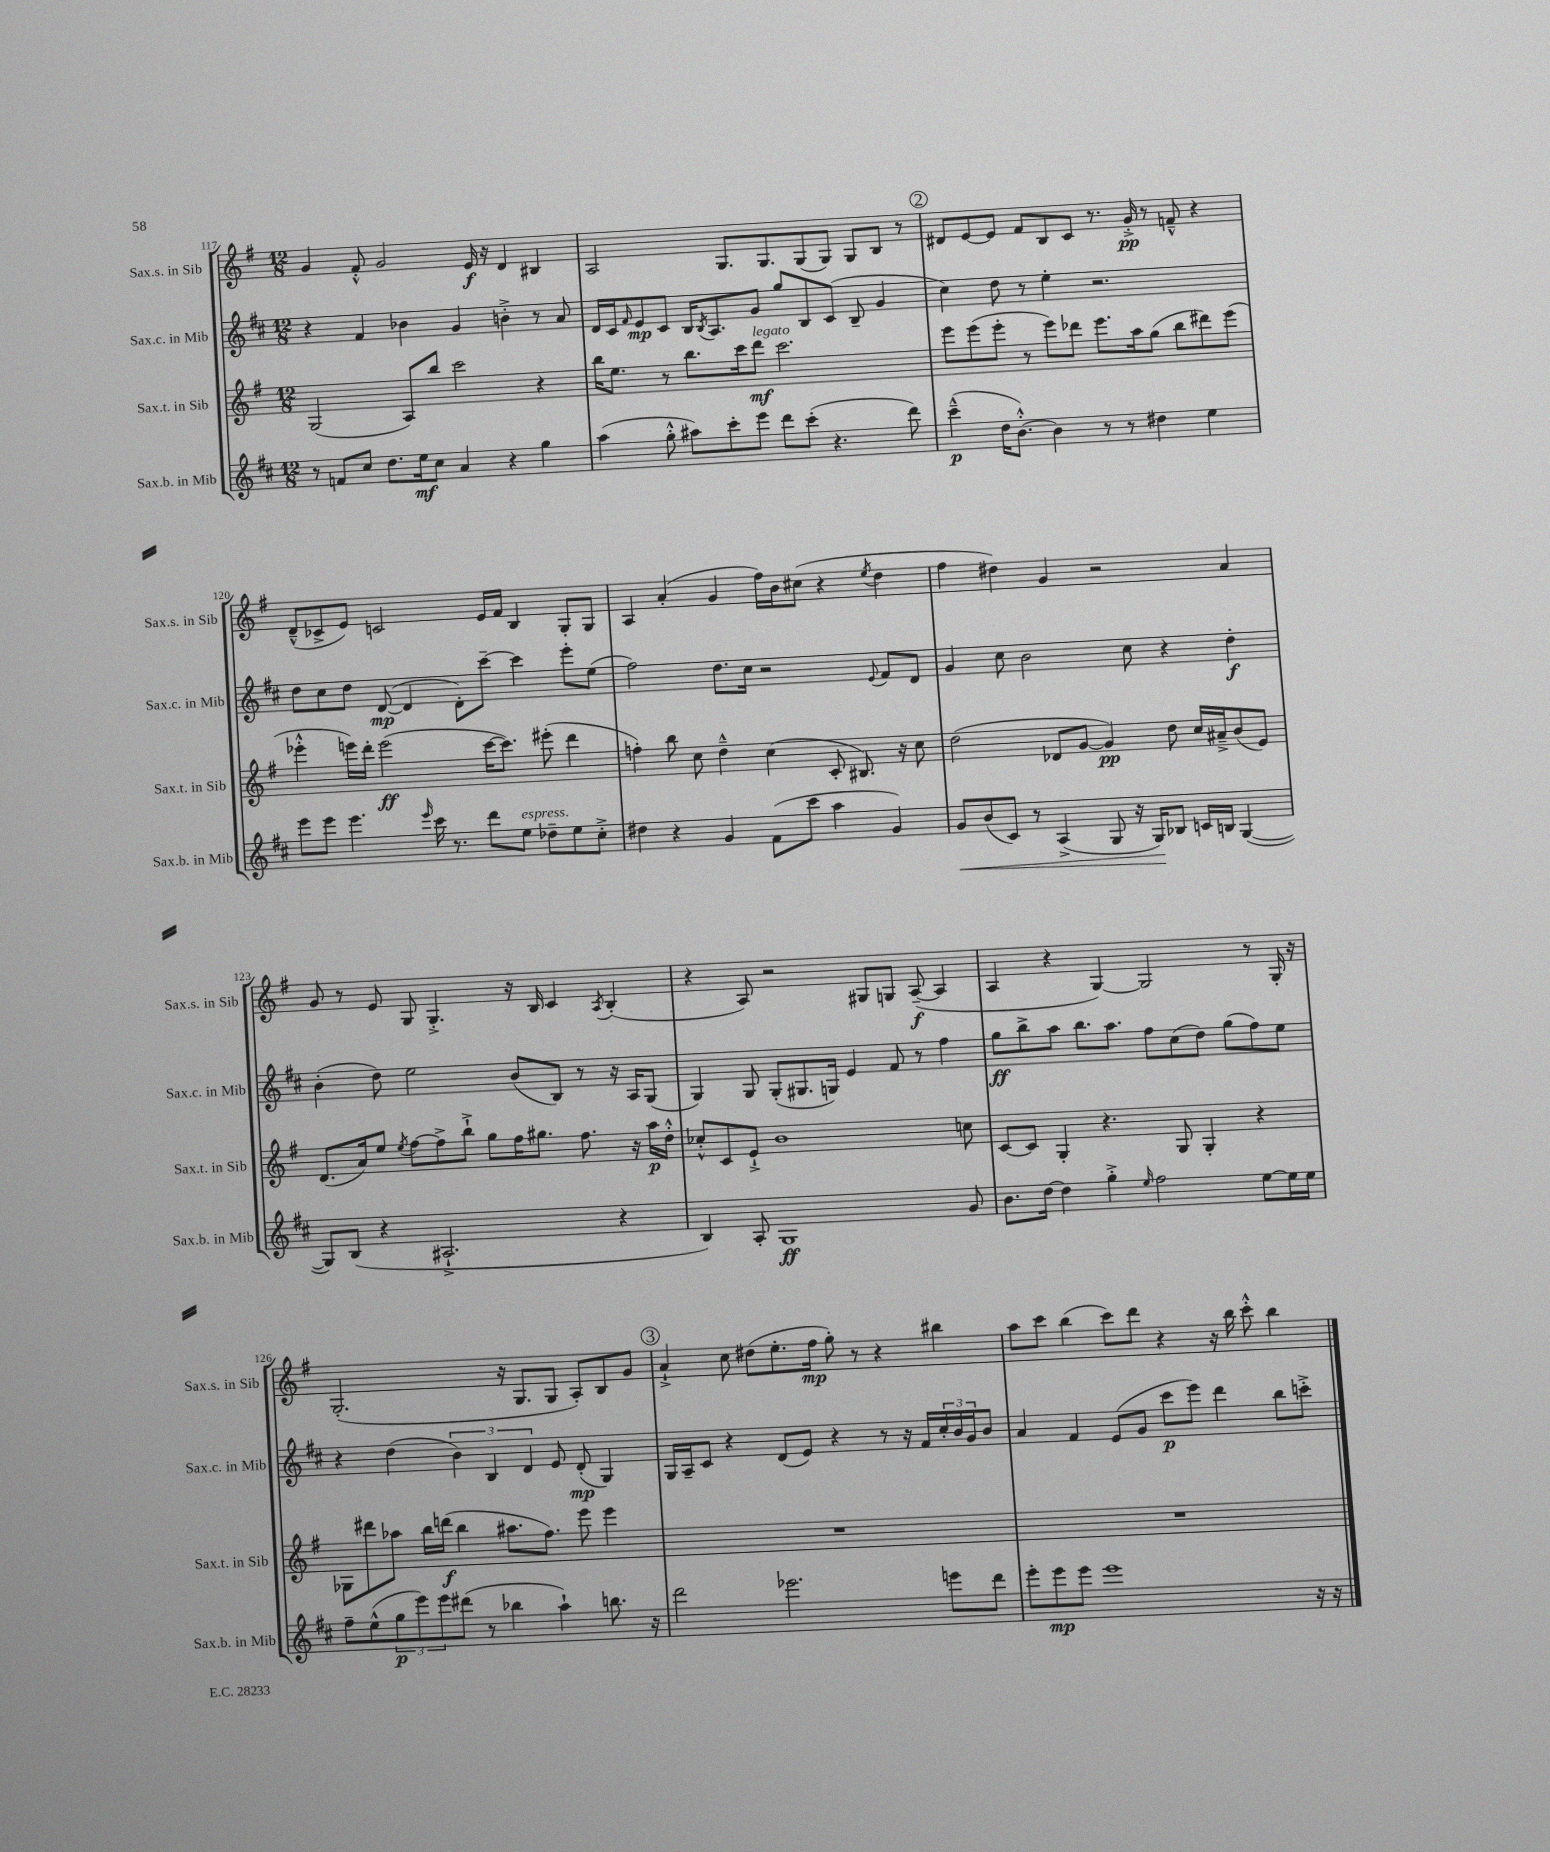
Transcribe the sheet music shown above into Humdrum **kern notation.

**kern	**dynam	**kern	**dynam	**kern	**dynam	**kern	**dynam
*part4	*part4	*part3	*part3	*part2	*part2	*part1	*part1
*staff4	*staff4	*staff3	*staff3	*staff2	*staff2	*staff1	*staff1
*I"Sax.b. in Mib	*	*I"Sax.t. in Sib	*	*I"Sax.c. in Mib	*	*I"Sax.s. in Sib	*
*I'Sax.b. in Mib	*	*I'Sax.t. in Sib	*	*I'Sax.c. in Mib	*	*I'Sax.s. in Sib	*
*clefG2	*	*clefG2	*	*clefG2	*	*clefG2	*
*k[f#c#]	*	*k[f#]	*	*k[f#c#]	*	*k[f#]	*
*M12/8	*	*M12/8	*	*M12/8	*	*M12/8	*
=117	=117	=117	=117	=117	=117	=117	=117
8r	.	(2G/	.	4r	.	4g/	.
8fn/L	.	.	.	.	.	.	.
8cc#/J	.	.	.	4f#/	.	8f#'^^/	.
8.dd\L	.	.	.	.	.	2g/	.
.	.	8A/L)	.	4b-X\	.	.	.
16ee\k	mf	.	.	.	.	.	.
8cc#\J	.	8bb/J	.	.	.	.	.
4a/	.	2ccc\	.	4g/	.	.	.
.	.	.	.	.	.	16e/	f
.	.	.	.	.	.	16r	.
4r	.	.	.	4bn'^\	.	4d/	.
4gg\	.	4r	.	8r	.	4B#X/	.
.	.	.	.	8a/	.	.	.
=118	=118	=118	=118	=118	=118	=118	=118
(4aa\	.	16bb\KL	.	16d/LL	.	2A/	.
.	.	8.ee\J	.	16c#/J	.	.	.
.	.	.	.	16qqf#/	.	.	.
.	.	.	.	8e/	mp	.	.
8gg'^^\	.	8r	.	8c#/J	.	.	.
8aa#X\L)	.	8.bb\L	.	16B/KL	.	.	.
.	.	.	.	8qB/	.	.	.
.	.	.	.	8.A/	.	.	.
8ccc#'\	.	.	.	.	.	8.G/L	.
.	.	16ccc\k	.	.	.	.	.
!	!	!LO:TX:a:i:t=legato	!	!	!	!	!
8eee\J	.	8ddd\J	mf	8g/J	.	.	.
.	.	.	.	.	.	8.G/	.
8ddd\L	.	2.ccc\	.	8gg/L	.	.	.
(8ccc#'\J	.	.	.	8B/	.	(8G/	.
4.r	.	.	.	(8c#/J	.	8G/J)	.
.	.	.	.	8B~/	.	8G/L	.
.	.	.	.	4g/	.	8B/J	.
8ddd\)	.	.	.	.	.	8r	.
!!LO:REH:place=s1:t=2
=119	=119	=119	=119	=119	=119	=119	=119
(4ccc#~^^\	p	8eee\L	.	4cc#\)	.	8d#X/L	.
.	.	(8eee\	.	.	.	[8e/	.
16dd\KL	.	8eee'\J	.	8dd\	.	8e/J]	.
[8.b'^^\J)	.	.	.	.	.	.	.
.	.	8r	.	8r	.	8f#/L	.
4b\]	.	8eee\L)	.	4ee'\	.	8B/	.
.	.	8ddd-X\J	.	.	.	8c/J	.
8r	.	8.eee\L	.	2.r	.	8.r	.
8r	.	.	.	.	.	.	.
.	.	16aa\k	.	.	.	16g'^/	pp
4dd#X\	.	(8gg\J	.	.	.	8r	.
.	.	8bb\L	.	.	.	8fn~^^/	.
4ee\	.	8ddd#X\)	.	.	.	4r	.
.	.	(8eee\J	.	.	.	.	.
!!LO:LB:g=z
=120	=120	=120	=120	=120	=120	=120	=120
8eee\L	.	4eee-X'^^\	.	8dd\L	.	(8d~^^/L	.
8eee\J	.	.	.	8cc#\	.	8c-X^/	.
4.eee\	.	16eeen\LL)	.	8dd\J	.	8e/J)	.
.	.	16ddd'\JJ	.	.	.	.	.
.	.	(2eee\	ff	([8d/	mp	2cn/	.
.	.	.	.	4d/]	.	.	.
16qqeee/	.	.	.	.	.	.	.
16ccc#\	.	.	.	.	.	.	.
8.r	.	.	.	.	.	.	.
.	.	.	.	8d'\L)	.	.	.
8ddd\L	.	[16ccc\KL	.	[8ccc#~\J	.	16e/LL	.
.	.	8.ccc\J])	.	.	.	16f#/JJ	.
!LO:TX:a:i:t=espress.	!	!	!	!	!	!	!
8ee\J	.	.	.	4ccc#\]	.	4B/	.
8dd-X~\L	.	(8eee#X'\	.	.	.	.	.
8ee\	.	4ddd\	.	8eee'\L	.	8G'/L	.
8cc#'^\J	.	.	.	(8ee\J	.	8G/J	.
=121	=121	=121	=121	=121	=121	=121	=121
4dd#X\	.	4ffn'\)	.	2ff#\)	.	4A/	.
4r	.	8bb\	.	.	.	(4a'/	.
.	.	8cc\	.	.	.	.	.
4g/	.	4dd~^^\	.	8.dd\L	.	4g/	.
.	.	.	.	16cc#\Jk	.	.	.
(8f#\L	.	(4cc\	.	2r	.	16ff#\LL)	.
.	.	.	.	.	.	16b\J	.
8ccc#\J	.	.	.	.	.	(8cc#X\J	.
4aa\	.	8c'/	.	.	.	4r	.
.	.	8.B#X/)	.	.	.	.	.
.	.	.	.	8qqe/	.	8qee/	.
4g/)	.	.	.	8f#/L	.	4dd\	.
.	.	16r	.	.	.	.	.
.	.	8cc\	.	8d/J	.	.	.
=122	=122	=122	=122	=122	=122	=122	=122
!	!LO:HP:b	!	!	!	!	!	!
8g/L	<	(2dd\	.	4g/	.	4ff#\	.
(8b/	.	.	.	.	.	.	.
8c#/J)	.	.	.	8cc#\	.	4dd#X\)	.
8r	.	.	.	2b\	.	.	.
(4A^/	.	8d-X/L	.	.	.	4g/	.
.	.	[8g/J	.	.	.	.	.
8G/	.	4g/])	pp	.	.	2r	.
16r	.	.	.	8cc#\	.	.	.
16G/KL)	.	.	.	.	.	.	.
8B-X/J	[	8dd\	.	4r	.	.	.
16cn/LL	.	16cc/LL	.	.	.	.	.
16Bn/JJ	.	16a#X~^/J	.	.	.	.	.
([4G/	.	(8b/	.	4dd'\	f	4a/	.
.	.	8e/J)	.	.	.	.	.
!!LO:LB:g=z
=123	=123	=123	=123	=123	=123	=123	=123
8G/L])	.	(8.d/L	.	(4b'\	.	8g/	.
(8B/J	.	.	.	.	.	8r	.
.	.	16a/k)	.	.	.	.	.
4r	.	8ee/J	.	8dd\)	.	8e/	.
.	.	8qee/	.	.	.	.	.
.	.	[8ff#\L	.	2ee\	.	8G/	.
2.A#X`^/	.	8ff#^\]	.	.	.	4.G'^/	.
.	.	8bb`^\J	.	.	.	.	.
.	.	8gg\L	.	.	.	.	.
.	.	16ff#\K	.	(8b/L	.	16r	.
.	.	8.gg#X\J	.	.	.	16B/	.
.	.	.	.	8B/J)	.	4c/	.
.	.	8.ff#\	.	8r	.	.	.
.	.	.	.	.	.	8qA/	.
4r	.	.	.	16r	.	(4B'/	.
.	.	16r	.	16A/KL	.	.	.
.	.	16aa\LL	p	(8G/J	.	.	.
.	.	16dd'^^\JJ	.	.	.	.	.
=124	=124	=124	=124	=124	=124	=124	=124
4B/)	.	8cc-X'^^/L	.	4G/)	.	4r	.
.	.	8c/	.	.	.	.	.
8A'/	.	8e`^/J	.	8G/	.	8A/)	.
1G	ff	1b	.	(8G'/L	.	2r	.
.	.	.	.	8.G#X/	.	.	.
.	.	.	.	16Gn/Jk)	.	.	.
.	.	.	.	4e/	.	.	.
.	.	.	.	.	.	8G#X/L	.
.	.	.	.	8f#/	.	8Gn/J	.
.	.	.	.	8r	.	([8A~/	f
.	.	.	.	4ff#\	.	4A/]	.
8g/	.	8ccn\	.	.	.	.	.
=125	=125	=125	=125	=125	=125	=125	=125
8.b\L	.	[8c/L	.	8gg\L	ff	4A/	.
.	.	8c/J]	.	8bb^\	.	.	.
[16dd\Jk	.	.	.	.	.	.	.
4dd\]	.	4G'/	.	8aa\J	.	4r	.
.	.	.	.	8.bb\L	.	.	.
4gg'^\	.	4.r	.	.	.	[4G/)	.
.	.	.	.	8.aa\J	.	.	.
16qqee/	.	.	.	.	.	.	.
2ff#\	.	.	.	8ff#\L	.	2G/]	.
.	.	8G/	.	(8cc#\	.	.	.
.	.	4G'/	.	8dd\J)	.	.	.
.	.	.	.	(8gg\L	.	.	.
[8ee\L	.	4r	.	8ff#\)	.	8r	.
16ee\L]	.	.	.	8ee\J	.	16G'/	.
16ee\JJ	.	.	.	.	.	16r	.
!!LO:LB:g=z
=126	=126	=126	=126	=126	=126	=126	=126
8ff#~\L	.	8G-X\L	.	4r	.	(2.G'/	.
(8ee^^\	.	8ddd#X\	.	.	.	.	.
12gg\	p	8aa-X\J	.	(4dd\	.	.	.
12eee\)	.	.	.	.	.	.	.
.	.	16bb\LL	.	.	.	.	.
12eee\	.	.	.	.	.	.	.
.	.	(16dddn\JJ	f	.	.	.	.
(8ddd#X\J	.	4bb\	.	6b\)	.	.	.
8r	.	.	.	.	.	.	.
.	.	.	.	6B/	.	.	.
4bb-X\	.	8.aa#X\L	.	.	.	16r	.
.	.	.	.	.	.	8.G/L	.
.	.	.	.	6d/	.	.	.
.	.	8.ff#\J)	.	.	.	.	.
4aa`\)	.	.	.	8e/	.	8G/J	.
.	.	8eee\	.	(8d'/	mp	8A'/L)	.
8.bbn\	.	4eee\	.	4G/)	.	8B/	.
.	.	.	.	.	.	8g/J	.
16r	.	.	.	.	.	.	.
!!LO:REH:place=s1:t=3
=127	=127	=127	=127	=127	=127	=127	=127
2ddd\	.	1.r	.	16G/LL	.	4a`^/	.
.	.	.	.	16A~/J	.	.	.
.	.	.	.	8c#/J	.	.	.
.	.	.	.	4r	.	8cc\	.
.	.	.	.	.	.	(8dd#X\L	.
2.eee-X\	.	.	.	(8d/L	.	8.ee'\	.
.	.	.	.	8e/J)	.	.	.
.	.	.	.	.	.	16ff#\Jk	mp
.	.	.	.	4r	.	8gg'\)	.
.	.	.	.	.	.	8r	.
.	.	.	.	8r	.	4r	.
.	.	.	.	16r	.	.	.
.	.	.	.	16f#/LL	.	.	.
8eeen\L	.	.	.	24cc#'/	.	4bb#X\	.
.	.	.	.	24b/	.	.	.
.	.	.	.	24g/J	.	.	.
8ddd\J	.	.	.	8b/J	.	.	.
=128	=128	=128	=128	=128	=128	=128	=128
8eee'\L	.	1.r	.	4a/	.	8aa\L	.
8eee\	mp	.	.	.	.	8ccc\J	.
8eee\J	.	.	.	4f#/	.	(4bb\	.
1eee	.	.	.	.	.	.	.
.	.	.	.	(8e/L	.	8ccc\L)	.
.	.	.	.	8g/J	.	8ddd\J	.
.	.	.	.	8ccc#\L	p	4r	.
.	.	.	.	8eee\J)	.	.	.
.	.	.	.	4ddd\	.	16r	.
.	.	.	.	.	.	16bb\	.
.	.	.	.	.	.	8ccc'^^\	.
.	.	.	.	8bb\L	.	4bb\	.
16r	.	.	.	8cccn'^\J	.	.	.
16r	.	.	.	.	.	.	.
==	==	==	==	==	==	==	==
*-	*-	*-	*-	*-	*-	*-	*-
